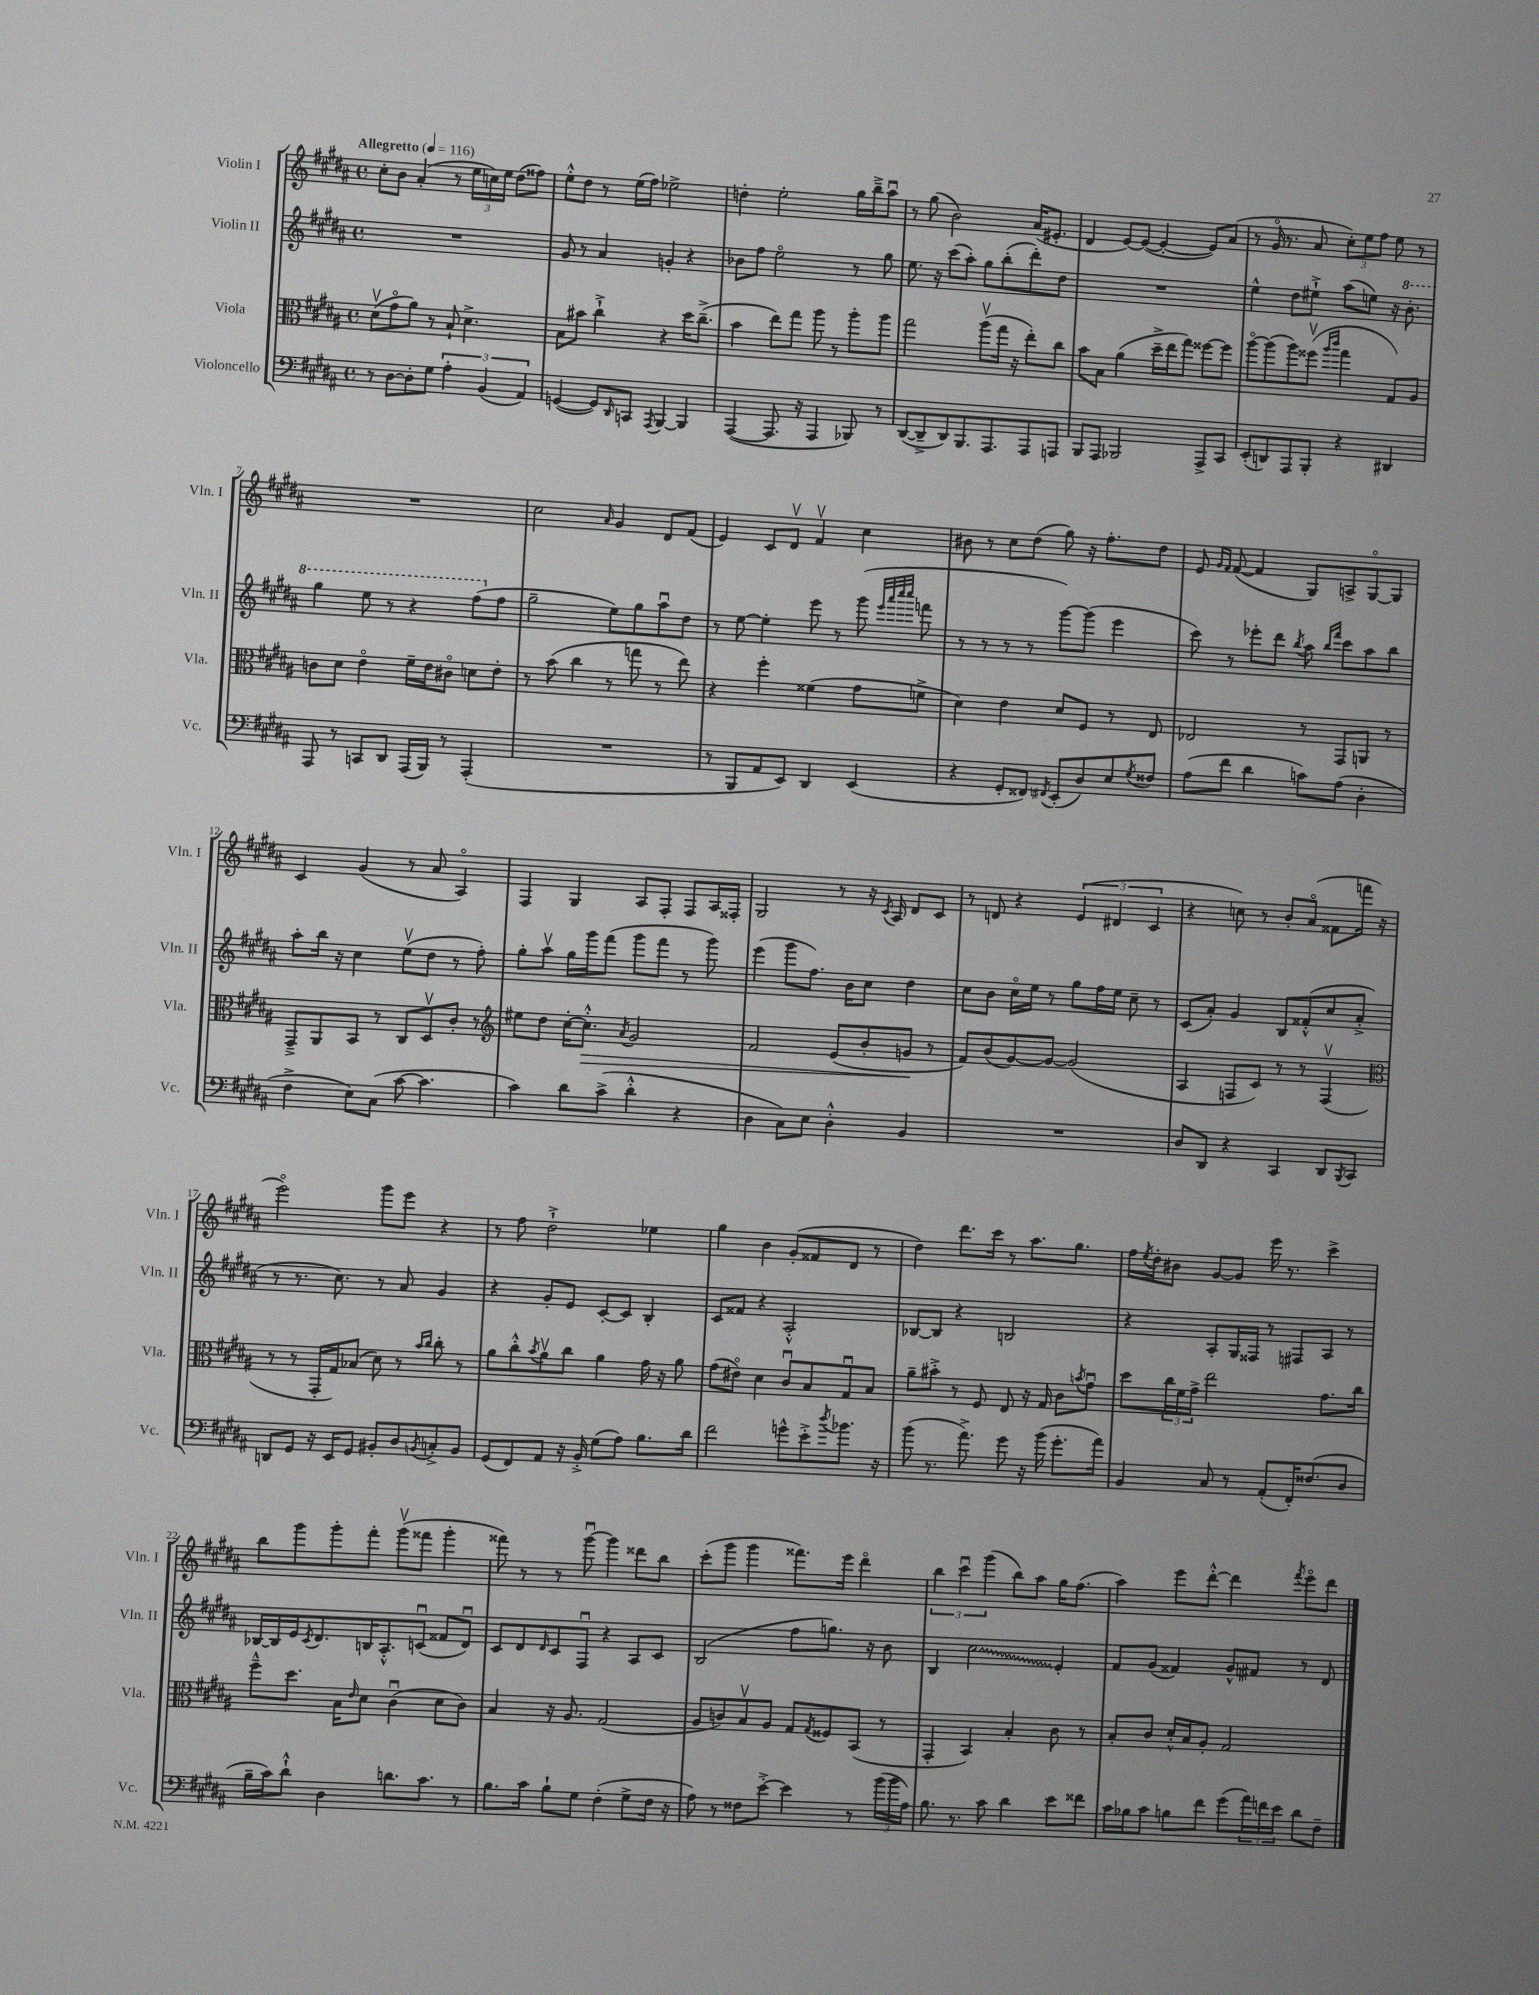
<<
\new StaffGroup <<
\new Staff = "s0" \with { instrumentName = "Violin I" shortInstrumentName = "Vln. I" } {
    \clef treble \key b \major \defaultTimeSignature \time 4/4 \tempo "Allegretto" 4 = 116
    cis''8-. b'8 ais'4-.( r8 \tuplet 3/2 { e''16 c''16) e''16 } dis''8( fisis''8) |
    e''8-.-^ dis''8 r8 e''16( fis''16) ees''2-> |
    d''4-. e''2-. gis''16 b''16---> ais''8\downbow |
    r8 gis''8( b'2) ais'16( eis'8.-. |
    dis'4 e'8~) e'8~( e'4~-. e'8) ais'8( |
    r8 gis'16\flageolet r8. ais'8 \tuplet 3/2 { cis''8-.) e''8 fis''8 } e''8 r8 |
    R1 |
    cis''2 \grace { ais'16 } gis'4 dis'8 fis'8( |
    e'4) cis'8 dis'8\upbow fis'4\upbow cis''4 |
    bis'8 r8 cis''8 dis''8( gis''8) r16 fis''8.-. dis''8 |
    e'8 \grace { gis'16 fis'16 } fis'8~( fis'4 gis8) a8-> gis8~\flageolet gis8 |
    cis'4 gis'4( r8 ais'8 ais4\flageolet) |
    fis4 gis4 ais8 fis8-. fis8 ais16 fisis16-. |
    gis2 r8 r16 \acciaccatura { cis'8 } ais16 dis'8 cis'8 |
    r8 d'8 r4 \tuplet 3/2 { e'4( dis'4 cis'4 } |
    r4 c''8) r8 b'8-. ais'8\flageolet( fisis'8 f'''16 r16 |
    e'''2\flageolet) gis'''8 e'''8 r4 |
    r8 fis''8 dis''2-!-> ees''4 |
    gis''4 b'4 gis'8-.( fisis'8 dis'8 r8 |
    dis''4) dis'''8. cis'''16 r8 ais''8. gis''8. |
    fis''16 \acciaccatura { e''8 } dis''16-. bis'8 gis'8~ gis'8 e'''16 r8. cis'''4-> |
    b''8 gis'''8 gis'''8-. fis'''8-. gis'''8\upbow( fisis'''8 gis'''4-. |
    fisis'''8) r8 r8 gis'''8~\downbow gis'''4 disis'''8 b''8 |
    cis'''8-.( gis'''8 gis'''4 fisis'''8.) e'''16 dis'''4\flageolet |
    \tuplet 3/2 { b''4 cis'''4\downbow gis'''4( } b''8) ais''8 gis''16 fis''8.( |
    ais''4) e'''8 dis'''8~-.-^ dis'''4 \acciaccatura { fis'''8 } e'''8\flageolet dis'''8 \bar "|." |
}
\new Staff = "s1" \with { instrumentName = "Violin II" shortInstrumentName = "Vln. II" } {
    \clef treble \key b \major \defaultTimeSignature \time 4/4
    R1 |
    gis'8 r8 ais'4 g'4-. r4 |
    bes'8 fis''8 e''2\flageolet r8 gis''8 |
    e''8. r16 cis'''8( ais''8-.) gis''8 b''8-.( dis'''8-.) dis''8 |
    R1 |
    e''4-^ dis''8 eis''8-!-> ais''8( e''8) r16 \ottava #1 b''8.-. |
    gis'''4 e'''8 r8 r4 fis'''8( \ottava #0 fis''8 |
    gis''2-- e''8) gis''8 ais''8\downbow dis''8 |
    r8 e''8~ e''4-. e'''8 r8 gis'''8( \grace { e'''32 ais'''32 cis''''32 cis''''32 } f'''8 |
    r8 r8 r8 r8 gis'''8~) gis'''8( e'''4 |
    cis'''8) r8 ees'''8-. dis'''8 \acciaccatura { b''8 } ais''8 \grace { b''16 fis'''16 } cis'''8 ais''8 b''8 |
    ais''8-. b''16 r16 cis''4 e''8\upbow( dis''8 r8 fis''8-.) |
    gis''8-. ais''8\upbow gis''16 gis'''16 fis'''8( gis'''8 fis'''8 r8 gis'''8) |
    e'''4( gis'''8 fis''8.) b'16 cis''8 dis''4 |
    cis''8 b'8 cis''16\flageolet e''16 r8 gis''8 fis''16 e''16 cis''8-- r8 |
    cis'8( ais'8-.) gis'4 b8 fisis'8-.-^( cis''8 ais'8-.-> |
    r8 r8. cis''8.) r8 ais'8 gis'4 |
    r4 gis'8-. e'8 cis'8~-. cis'8 b4-. |
    cis'8 fisis'8 r4 ais2-.-^ |
    bes8~ bes8 r4 b2 |
    r4 ais8-. gis16 fisis16 r8 fis8 ais8 r8 |
    bes16~ bes16 e'16 \acciaccatura { cis'8 } dis'8. b16 ais8.-.-^ c'8\downbow( fisis'8 dis'8\downbow) |
    cis'8 dis'8 \grace { dis'16 } cis'8 fis8\downbow r4 ais8 cis'8 |
    b2( fis''8 g''8.) r16 b'8 |
    b4 \once \override Glissando.style = #'zigzag cis''2\glissando e'4-. |
    fis'8 gis'8( fisis'4) gis'8-^ fis'8 r8 dis'8 \bar "|." |
}
\new Staff = "s2" \with { instrumentName = "Viola" shortInstrumentName = "Vla." } {
    \clef alto \key b \major \defaultTimeSignature \time 4/4
    dis'8\upbow( gis'8\flageolet ais'8) r8 b8-! dis'4.-> |
    b8 bis'8 cis''4-!-> r4 dis''16 cis''8.--->( |
    b'4 e''8) gis''8 ais''8 r8 ais''8-. ais''8 |
    gis''2 ais''8\upbow( gis''16 r16 e''8-.) cis''8 |
    b'8 b8 ais'4( dis''16---> e''16 gis''8) fisis''8~ fisis''8 |
    ais''8~\flageolet ais''8( ais''8) fisis''8\upbow( \grace { ais''16 cis'''16 } gis''4 gis8) ais8 |
    c'8 dis'8 e'4\flageolet fis'16-- e'16 cis'8\flageolet d'8 e'8-. |
    r8 b'8( cis''4 r8 g''8 r8 e''8) |
    r4 fis''4-. fisis'4( gis'8 f'8-> |
    dis'4) e'4 dis'8 fis8 r8 e8 |
    ees2 r8 gis,8 a,8 r8 |
    gis,8---> ais,8 b,8 r8 cis8 dis8\upbow cis'8-. r8 |
    \clef treble eis''8 dis''8 cis''16~-. cis''8.-.-^\> \acciaccatura { ais'8 } gis'2 |
    fis'2 e'8( b'8-. g'8\! r8 |
    fis'8) b'8( gis'8~) gis'8~ gis'2( |
    ais4 f8 cis'8) r8 r8 f4\upbow( |
    \clef alto r8 r8 gis,16-. gis16) bes8( dis'8) r8 \grace { b'16 cis''16 } cis''8-. r8 |
    ais'8 cis''8-.-^ \acciaccatura { b'8 } ais'8\upbow cis''8 ais'4 gis'16 r16 ais'8 |
    gis'8( eis'8\flageolet) dis'4 cis'8\downbow b8 gis8\downbow b8 |
    ais'8-- bis'8-.-> r8 fis8 e8 r16 gis16 cis'8 \acciaccatura { b'8 } gis'8\downbow |
    dis''8 \tuplet 3/2 { cis''16 fis'16 gis'16-> } e''2 gis'8. cis''16 |
    fis''8---^ dis''8. b16 \grace { e'16 } dis'8 cis'4\downbow( dis'8 cis'8) |
    b4 r16 ais8. gis2( |
    ais8 c'8) b8\upbow ais8 gis8 \acciaccatura { gis8 } fisis8 b,8( r8 |
    gis,4-. b,4) b4-. cis'8 r8 |
    b8-. cis'8 dis'16-.-^ b16 ais8-. gis2 \bar "|." |
}
\new Staff = "s3" \with { instrumentName = "Violoncello" shortInstrumentName = "Vc." } {
    \clef bass \key b \major \defaultTimeSignature \time 4/4
    r8 dis8~ dis8-. gis8 \tuplet 3/2 { ais4-. b,4( ais,4) } |
    g,4~( g,8) \grace { dis,16 } c,8 \acciaccatura { ais,,8 } b,,4~ b,,4 |
    ais,,4~( ais,,8. r16 ais,,4 bes,,8) r8 |
    dis,8~( dis,8---> dis,8) b,,8. ais,,8. ais,,8 a,,8 |
    b,,8 ais,,8 bes,,2 ais,,8-> cis,8 |
    e,8-.( d,8) ais,,8 b,,8-. r4 dis,4 |
    ais,,8 r8 c,8 dis,8 ais,,16( b,,16) r8 ais,,4-.( |
    R1 |
    r8 b,,8 ais,8 e,8) dis,4 e,4( |
    r4 gis,8-. fisis,8) \acciaccatura { fis,8 } e,8-.( dis8) e8 \acciaccatura { gis8 } fisis8 |
    ais8( fis'8 dis'4 c'8) ais8( dis4-. |
    fis4-> e8) cis8( cis'8~ cis'4. |
    cis'4) dis'8 cis'8->( dis'4-.-^ r4 |
    dis4 cis8) e8 dis4-.-^ b,4 |
    R1 |
    dis8 dis,8 r4 cis,4 dis,8 \acciaccatura { b,,8 } cis,8 |
    d,8 gis,8 r16 e,16 gis,8 bis,8-. dis8 \acciaccatura { b,8 } c8-.-> b,8 |
    gis,8( fis,8) ais,8 r16 b,16-.-> gis8( ais8) b8. dis'16 |
    fis'2 g'8-^ e'8-.-> \acciaccatura { dis''8 } bes'8. r16 |
    b'8( r8. ais'8.->) gis'8 r16 b'16( gis'8.-. ais'16) |
    b,4 cis8 r8 ais,8-.( fis,16-.) fisis8.( dis8 |
    b16-- cis'16) dis'8-!-^ dis4 d'8. cis'8. r8 |
    b8. cis'16 b8-! gis8 fis4-.( gis8-> fis16 r16 |
    ais8) r8 fisis8 e'8~-.-> e'4 r8 \tuplet 3/2 { b'16( b'16 ais16) } |
    b8. r8. cis'8 dis'4 e'8 fisis'8 |
    cis'16 bes16 cis'8 b8 fis'8 gis'8( \tuplet 3/2 { ais'16) f'16 e'16 } dis'8 fis8-- \bar "|." |
}
>>
>>
